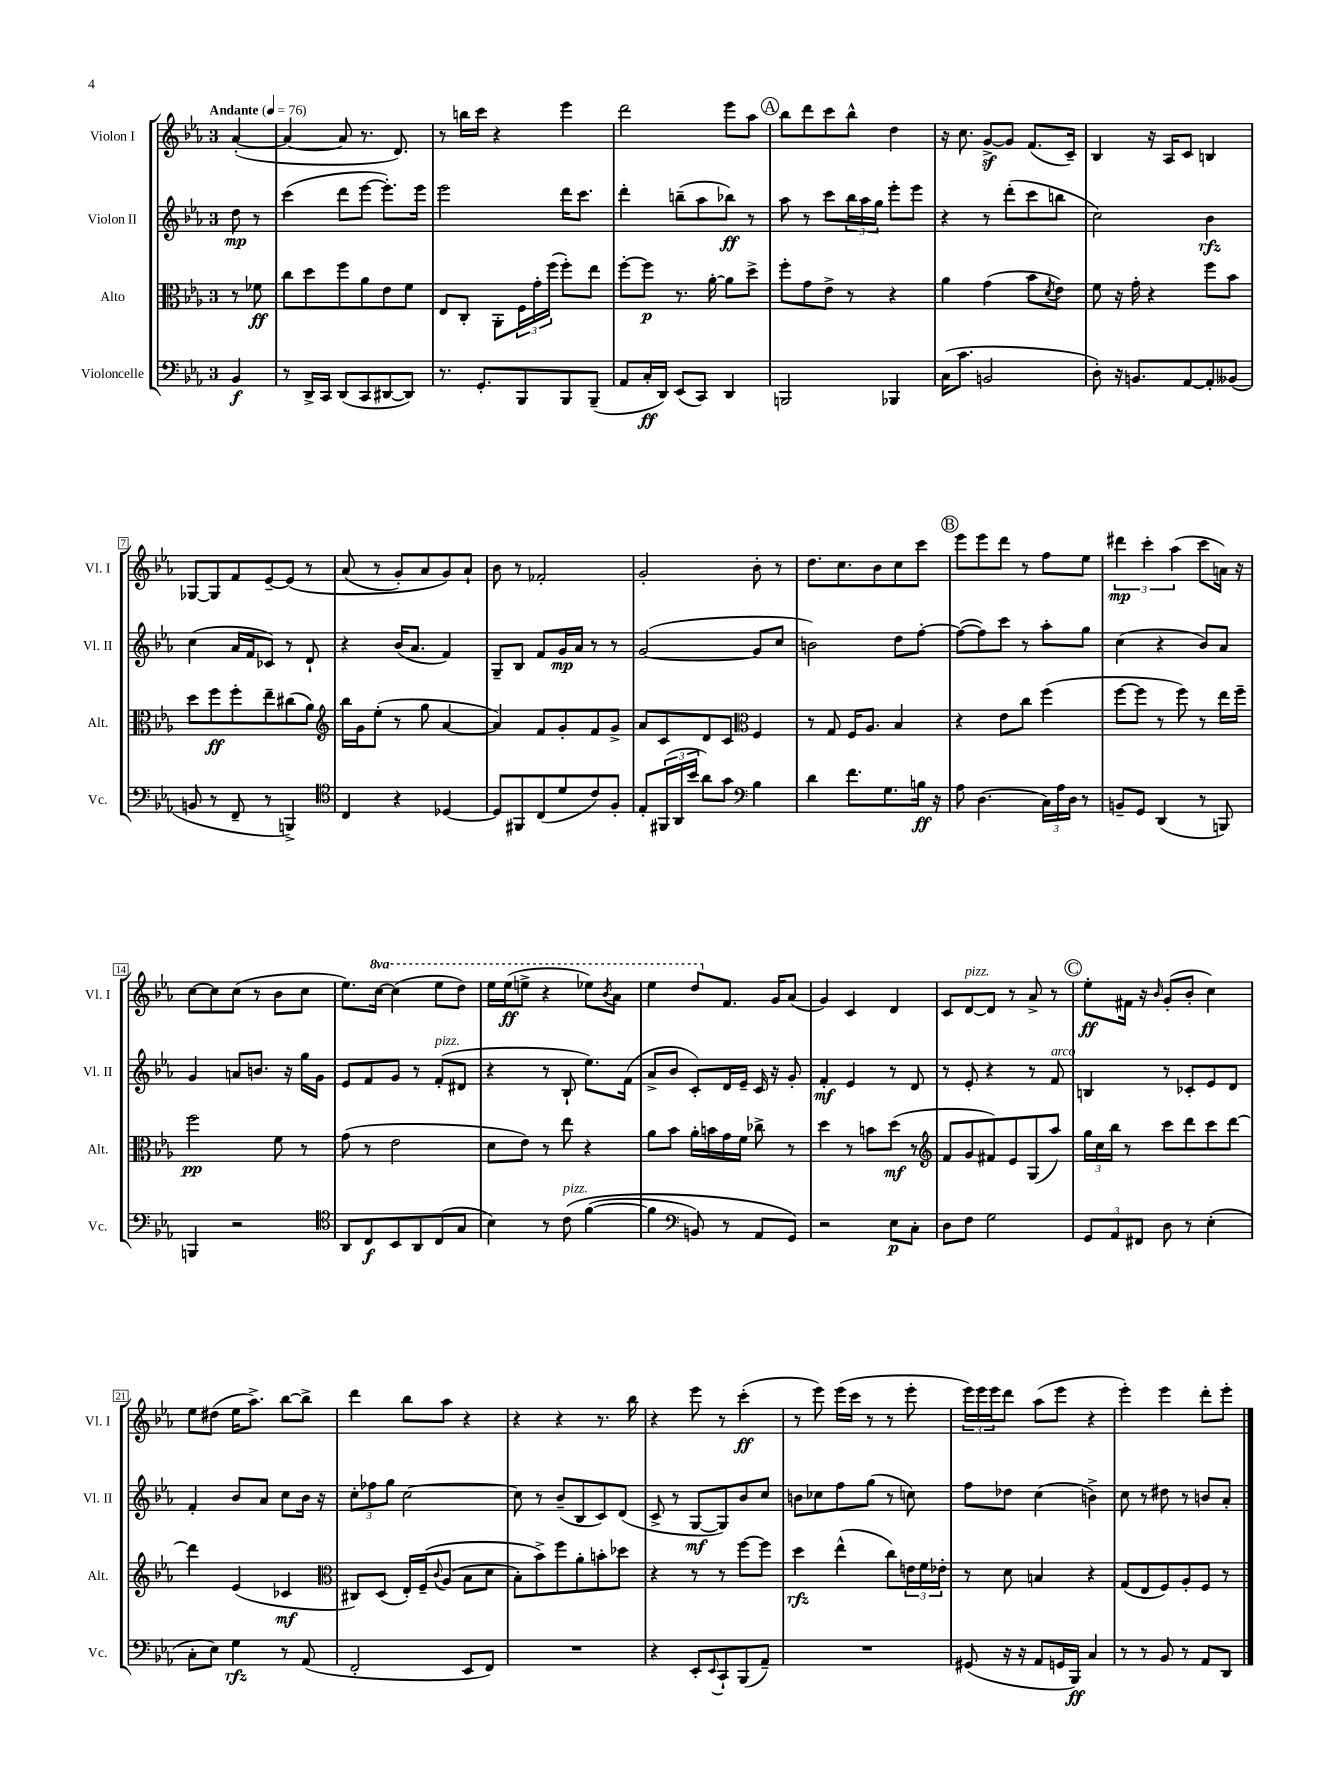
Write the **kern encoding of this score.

**kern	**dynam	**kern	**dynam	**kern	**dynam	**kern	**dynam
*part4	*part4	*part3	*part3	*part2	*part2	*part1	*part1
*staff4	*staff4	*staff3	*staff3	*staff2	*staff2	*staff1	*staff1
*I"Violoncelle	*	*I"Alto	*	*I"Violon II	*	*I"Violon I	*
*I'Vc.	*	*I'Alt.	*	*I'Vl. II	*	*I'Vl. I	*
*clefF4	*	*clefC3	*	*clefG2	*	*clefG2	*
*k[b-e-a-]	*	*k[b-e-a-]	*	*k[b-e-a-]	*	*k[b-e-a-]	*
*M3/4	*	*M3/4	*	*M3/4	*	*M3/4	*
*MM76	*	*MM76	*	*MM76	*	*MM76	*
=	=	=	=	=	=	=	=
!	!	!	!	!	!	!LO:TX:a:B:t=Andante	!
4BB-/	f	8r	.	8dd\	mp	([4a-'/	.
.	.	8f-X\	ff	8r	.	.	.
=1	=1	=1	=1	=1	=1	=1	=1
8r	.	8cc\L	.	(4ccc\	.	4a-/_	.
16DD^/LL	.	8dd\	.	.	.	.	.
16CC/JJ	.	.	.	.	.	.	.
(8DD/L	.	8ff\	.	8ddd\L	.	8a-/]	.
8CC/	.	8a-\	.	[8eee-\J	.	8.r	.
[8DD#X/	.	8e-\	.	8.eee-'\L])	.	.	.
.	.	.	.	.	.	8.d/)	.
8DD#/J])	.	8f\J	.	.	.	.	.
.	.	.	.	16eee-\Jk	.	.	.
=2	=2	=2	=2	=2	=2	=2	=2
8.r	.	8E-/L	.	2eee-\	.	8r	.
.	.	8C'/J	.	.	.	16bbn\LL	.
8.GG'/L	.	.	.	.	.	16ccc\JJ	.
.	.	8AA-'\L	.	.	.	4r	.
8BBB-/	.	24F\L	.	.	.	.	.
.	.	24g'\	.	.	.	.	.
.	.	(24ff\JJ	.	.	.	.	.
8BBB-/	.	8ff'\L)	.	16ddd\KL	.	4eee-\	.
.	.	.	.	8.ccc\J	.	.	.
(8BBB-~/J	.	8ee-\J	.	.	.	.	.
=3	=3	=3	=3	=3	=3	=3	=3
8AA-/L	.	[8ff'\L	.	4ddd'\	.	2ddd\	.
16C'/L	ff	8ff\J]	p	.	.	.	.
16DD/JJ)	.	.	.	.	.	.	.
(8EE-/L	.	8.r	.	(8bbn~\L	.	.	.
8CC/J)	.	.	.	8aa-\	.	.	.
.	.	[16a-'\	.	.	.	.	.
4DD/	.	8a-\L]	.	8bb-X\J)	ff	8eee-\L	.
.	.	8dd^\J	.	8r	.	8aa-\J	.
!!LO:REH:place=s1:t=A
=4	=4	=4	=4	=4	=4	=4	=4
2BBBn/	.	8ff'\L	.	8aa-\	.	8bb-\L	.
.	.	8g\	.	8r	.	8ddd\	.
.	.	8e-^\J	.	8ccc\L	.	8ccc\	.
.	.	8r	.	24bb-\L	.	8bb-^^\J	.
.	.	.	.	24aa-\	.	.	.
.	.	.	.	24gg\JJ	.	.	.
4BBB-X/	.	4r	.	8eee-'\L	.	4dd\	.
.	.	.	.	8eee-\J	.	.	.
=5	=5	=5	=5	=5	=5	=5	=5
(16C\KL	.	4a-\	.	4r	.	16r	.
8.c\J	.	.	.	.	.	8.cc\	.
2BBn/	.	(4g\	.	8r	.	[8gz^/L	.
.	.	.	.	(8ddd'\L	.	8g/J]	.
.	.	8b-\L	.	8ccc\	.	(8.f/L	.
.	.	8qd/	.	.	.	.	.
.	.	8e-\J)	.	8bbn\J	.	.	.
.	.	.	.	.	.	16c~/Jk)	.
=6	=6	=6	=6	=6	=6	=6	=6
8D'\)	.	8f\	.	2cc\)	.	4B-/	.
16r	.	16r	.	.	.	.	.
8.BBn/L	.	16g'\	.	.	.	.	.
.	.	4r	.	.	.	16r	.
.	.	.	.	.	.	16A-/KL	.
[8AA-/	.	.	.	.	.	8c/J	.
8AA-'/]	.	8ff\L	.	4b-\	rfz	4Bn/	.
(8BB--X/J	.	8b-\J	.	.	.	.	.
!!LO:LB:g=z
=7	=7	=7	=7	=7	=7	=7	=7
8BBn/	.	8dd\L	.	(4cc\	.	[8G-X/L	.
8r	.	8ff\	ff	.	.	8G-/]	.
8FF~/	.	8ff'\	.	16a-/LL	.	8f/	.
.	.	.	.	16f/J	.	.	.
8r	.	8ee-~\	.	8c-X/J)	.	[8e-~/	.
4BBBn^/)	.	(8cc#X\	.	8r	.	(8e-/J]	.
.	.	8a-\J)	.	8d`/	.	8r	.
=8	=8	=8	=8	=8	=8	=8	=8
*clefC4	*	*clefG2	*	*	*	*	*
4C/	.	16bb-\LL	.	4r	.	(8a-/	.
.	.	16g\J	.	.	.	.	.
.	.	(8ee-'\J	.	.	.	8r	.
4r	.	8r	.	(16b-/KL	.	8g'/L)	.
.	.	.	.	8.a-/J	.	.	.
.	.	8gg\	.	.	.	8a-/	.
[4D-X/	.	[4a-/	.	4f/)	.	8g/)	.
.	.	.	.	.	.	8a-`/J	.
=9	=9	=9	=9	=9	=9	=9	=9
8D-/L]	.	4a-/])	.	8G~/L	.	8b-\	.
8FF#X/	.	.	.	8B-/J	.	8r	.
(8C/	.	8f/L	.	8f/L	.	2f-X'/	.
8d/	.	8g'/	.	16g/L	mp	.	.
.	.	.	.	16a-/JJ	.	.	.
8c/)	.	8f/	.	8r	.	.	.
8F'/J	.	8g^/J	.	8r	.	.	.
=10	=10	=10	=10	=10	=10	=10	=10
8E-'/L	.	8a-/L	.	([2g/	.	2g'/	.
(24FF#X/L	.	8c/	.	.	.	.	.
24AA-/	.	.	.	.	.	.	.
24b-/JJ	.	.	.	.	.	.	.
8a-\L)	.	8d/	.	.	.	.	.
8g\J	.	8c/J	.	.	.	.	.
*clefF4	*	*clefC3	*	*	*	*	*
4B-\	.	4F/	.	8g/L]	.	8b-'\	.
.	.	.	.	8cc/J	.	8r	.
=11	=11	=11	=11	=11	=11	=11	=11
4d\	.	8r	.	2bn\)	.	8.dd\L	.
.	.	8G/	.	.	.	.	.
.	.	.	.	.	.	8.cc\	.
8.f\L	.	16F/KL	.	.	.	.	.
.	.	8.A-/J	.	.	.	.	.
.	.	.	.	.	.	8b-\	.
8.G\	.	.	.	.	.	.	.
.	.	4B-/	.	8dd\L	.	8cc\	.
16Bn\Jk	ff	.	.	[8ff'\J	.	8ccc\J	.
16r	.	.	.	.	.	.	.
!!LO:REH:place=s1:t=B
=12	=12	=12	=12	=12	=12	=12	=12
8A-\	.	4r	.	(8ff\L_	.	8eee-\L	.
(4.D\	.	.	.	8ff\])	.	8eee-\	.
.	.	8e-\L	.	8ccc\J	.	8ddd\J	.
.	.	8cc\J	.	8r	.	8r	.
24C\LL)	.	(4ff\	.	8aa-'\L	.	8ff\L	.
24A-\	.	.	.	.	.	.	.
24D\JJ	.	.	.	.	.	.	.
8r	.	.	.	8gg\J	.	8ee-\J	.
=13	=13	=13	=13	=13	=13	=13	=13
8BBn~/L	.	[8ff\L	.	(4cc\	.	6ddd#X\	mp
8GG/J	.	8ff\J]	.	.	.	.	.
.	.	.	.	.	.	6ccc'\	.
(4DD/	.	8r	.	4r	.	.	.
.	.	.	.	.	.	(6aa-\	.
.	.	8ff\)	.	.	.	.	.
8r	.	8r	.	8b-/L)	.	8ccc\L	.
8BBBn/)	.	16ee-\LL	.	8a-/J	.	16an\Jk)	.
.	.	16ff~\JJ	.	.	.	16r	.
!!LO:LB:g=z
=14	=14	=14	=14	=14	=14	=14	=14
4BBBn/	.	2ff\	pp	4g/	.	[8cc\L	.
.	.	.	.	.	.	8cc\]	.
2r	.	.	.	8an/L	.	(8cc\J	.
.	.	.	.	8.bn/J	.	8r	.
.	.	8f\	.	.	.	8b-\L	.
.	.	.	.	16r	.	.	.
.	.	8r	.	16gg\LL	.	8cc\J	.
.	.	.	.	16g\JJ	.	.	.
=15	=15	=15	=15	=15	=15	=15	=15
*clefC4	*	*	*	*	*	*	*
8AA-/L	.	(8g\	.	8e-/L	.	8.ee-\L)	.
8C/	f	8r	.	8f/	.	.	.
*	*	*	*	*	*	*8va	*
.	.	.	.	.	.	[16ccc\Jk	.
8BB-/	.	2e-\	.	8g/J	.	(4ccc\]	.
8AA-/	.	.	.	8r	.	.	.
!	!	!	!	!LO:TX:a:i:t=pizz.	!	!	!
(8C/	.	.	.	(8f'/L	.	8eee-\L	.
8G/J	.	.	.	8d#X/J	.	8ddd\J)	.
=16	=16	=16	=16	=16	=16	=16	=16
4B-\)	.	8d\L	.	4r	.	16eee-\LL	.
.	.	.	.	.	.	(16eee-\J	ff
.	.	8e-\J)	.	.	.	8eeen^\J	.
8r	.	8r	.	8r	.	4r	.
!LO:TX:a:i:t=pizz.	!	!	!	!	!	!	!
(8c\	.	8ee-\	.	8B-`/	.	.	.
([4f\	.	4r	.	8.ee-\L)	.	8eee-X\L)	.
.	.	.	.	.	.	8qbb-/	.
.	.	.	.	.	.	8aa-\J	.
.	.	.	.	(16f\Jk	.	.	.
=17	=17	=17	=17	=17	=17	=17	=17
4f\]	.	8a-\L	.	8a-^/L	.	4eee-\	.
.	.	8b-\J	.	8b-/J	.	.	.
*clefF4	*	*	*	*	*	*	*
8BBn/)	.	16a-'\LL	.	8c'/L)	.	8ddd/L	.
.	.	16bn\	.	.	.	.	.
*	*	*	*	*	*	*X8va	*
8r	.	16g\	.	16d/L	.	8.f/J	.
.	.	16f\JJ	.	16e-~/JJ	.	.	.
8AA-/L	.	8cc-X^\	.	16c/	.	.	.
.	.	.	.	16r	.	16g/KL	.
8GG/J)	.	8r	.	8g'/	.	(8a-/J	.
=18	=18	=18	=18	=18	=18	=18	=18
2r	.	4dd\	.	4f'/	mf	4g/)	.
.	.	8r	.	4e-/	.	4c/	.
.	.	8bn\L	.	.	.	.	.
8E-\L	p	(8dd\J	mf	8r	.	4d/	.
8C'\J	.	8r	.	8d/	.	.	.
=19	=19	=19	=19	=19	=19	=19	=19
*	*	*clefG2	*	*	*	*	*
8D\L	.	8f/L	.	8r	.	8c/L	.
!	!	!	!	!	!	!LO:TX:a:i:t=pizz.	!
8F\J	.	8g/	.	8e-'/	.	[8d/	.
2G\	.	8f#X/)	.	4r	.	8d/J]	.
.	.	8e-/	.	.	.	8r	.
.	.	(8G/	.	8r	.	8a-^/	.
!	!	!	!	!LO:TX:a:i:t=arco	!	!	!
.	.	8aa-/J)	.	8f/	.	8r	.
!!LO:REH:place=s1:t=C
=20	=20	=20	=20	=20	=20	=20	=20
12GG/L	.	24gg\LL	.	4Bn/	.	8ee-'\L	ff
.	.	24cc\	.	.	.	.	.
12AA-/	.	24bb-\JJ	.	.	.	.	.
.	.	8r	.	.	.	16f#X\Jk	.
12FF#X/J	.	.	.	.	.	.	.
.	.	.	.	.	.	16r	.
.	.	.	.	.	.	16qqb-/	.
8D\	.	8ccc\L	.	8r	.	(8g'/L	.
8r	.	8ddd\	.	8c-X'/L	.	8b-'/J	.
(4E-'\	.	8ccc\	.	8e-/	.	4cc\)	.
.	.	[8ddd\J	.	8d/J	.	.	.
!!LO:LB:g=z
=21	=21	=21	=21	=21	=21	=21	=21
8C'\L	.	4ddd\]	.	4f'/	.	8ee-\L	.
8E-\J)	.	.	.	.	.	(8dd#X\J	.
4G\	rfz	(4e-/	.	8b-/L	.	16ee-\KL	.
.	.	.	.	.	.	8.aa-^\J)	.
.	.	.	.	8a-/J	.	.	.
8r	.	4c-X/	mf	8cc\L	.	[8bb-\L	.
(8AA-/	.	.	.	16b-\Jk	.	8bb-^\J]	.
.	.	.	.	16r	.	.	.
=22	=22	=22	=22	=22	=22	=22	=22
*	*	*clefC3	*	*	*	*	*
2FF'/	.	8C#X/L)	.	12cc'\L	.	4ddd\	.
.	.	.	.	12ff-X\	.	.	.
.	.	(8D/J	.	.	.	.	.
.	.	.	.	12gg\J	.	.	.
.	.	16E-'/LL)	.	[2cc\	.	8bb-\L	.
.	.	(16F~/J	.	.	.	.	.
.	.	8qqc/	.	.	.	.	.
.	.	(8A-/J	.	.	.	8aa-\J	.
8EE-/L	.	8B-\L	.	.	.	4r	.
8FF/J)	.	8d\J	.	.	.	.	.
=23	=23	=23	=23	=23	=23	=23	=23
2.r	.	8B-'\L)	.	8cc\]	.	4r	.
.	.	8b-^\)	.	8r	.	.	.
.	.	8ff\	.	(8b-~/L	.	4r	.
.	.	8a-'\	.	8B-/	.	.	.
.	.	8bn'\	.	8c/)	.	8.r	.
.	.	8dd-X\J	.	(8d/J	.	.	.
.	.	.	.	.	.	16bb-\	.
=24	=24	=24	=24	=24	=24	=24	=24
4r	.	4r	.	8c^/	.	4r	.
.	.	.	.	8r	.	.	.
8EE-'/L	.	8r	.	[8G/L	mf	8eee-\	.
8qqEE-/	.	.	.	.	.	.	.
8CC`/	.	8r	.	8G/])	.	8r	.
(8BBB-/	.	[8ff\L	.	8b-/	.	(4ccc'\	ff
8AA-~/J)	.	8ff\J]	.	8cc/J	.	.	.
=25	=25	=25	=25	=25	=25	=25	=25
2.r	.	4dd\	rfz	8bn\L	.	8r	.
.	.	.	.	8cc-X\	.	8eee-\)	.
.	.	(4ee-^^\	.	8ff\	.	(16eee-\LL	.
.	.	.	.	.	.	16ccc\JJ	.
.	.	.	.	(8gg\J	.	8r	.
.	.	8cc\L)	.	8r	.	8r	.
.	.	24en\L	.	8ccn\)	.	8eee-'\	.
.	.	24f\	.	.	.	.	.
.	.	24e-X'\JJ	.	.	.	.	.
=26	=26	=26	=26	=26	=26	=26	=26
(8GG#X/	.	8r	.	8ff\L	.	24eee-\LL)	.
.	.	.	.	.	.	24eee-\	.
.	.	.	.	.	.	24eee-\J	.
16r	.	8d\	.	8dd-X\J	.	8ddd\J	.
16r	.	.	.	.	.	.	.
8AA-/L	.	4Bn/	.	(4cc\	.	(8aa-\L	.
16GGn/L	.	.	.	.	.	8eee-\J	.
16BBB-/JJ)	ff	.	.	.	.	.	.
4C/	.	4r	.	4bn^\)	.	4r	.
=27	=27	=27	=27	=27	=27	=27	=27
8r	.	(8G/L	.	8cc\	.	4eee-'\)	.
8r	.	8E-/	.	8r	.	.	.
8BB-/	.	8F/)	.	8dd#X\	.	4eee-\	.
8r	.	8A-'/	.	8r	.	.	.
8AA-/L	.	8F/J	.	8bn/L	.	8ddd'\L	.
8DD/J	.	8r	.	8a-'/J	.	8eee-'\J	.
==	==	==	==	==	==	==	==
*-	*-	*-	*-	*-	*-	*-	*-
